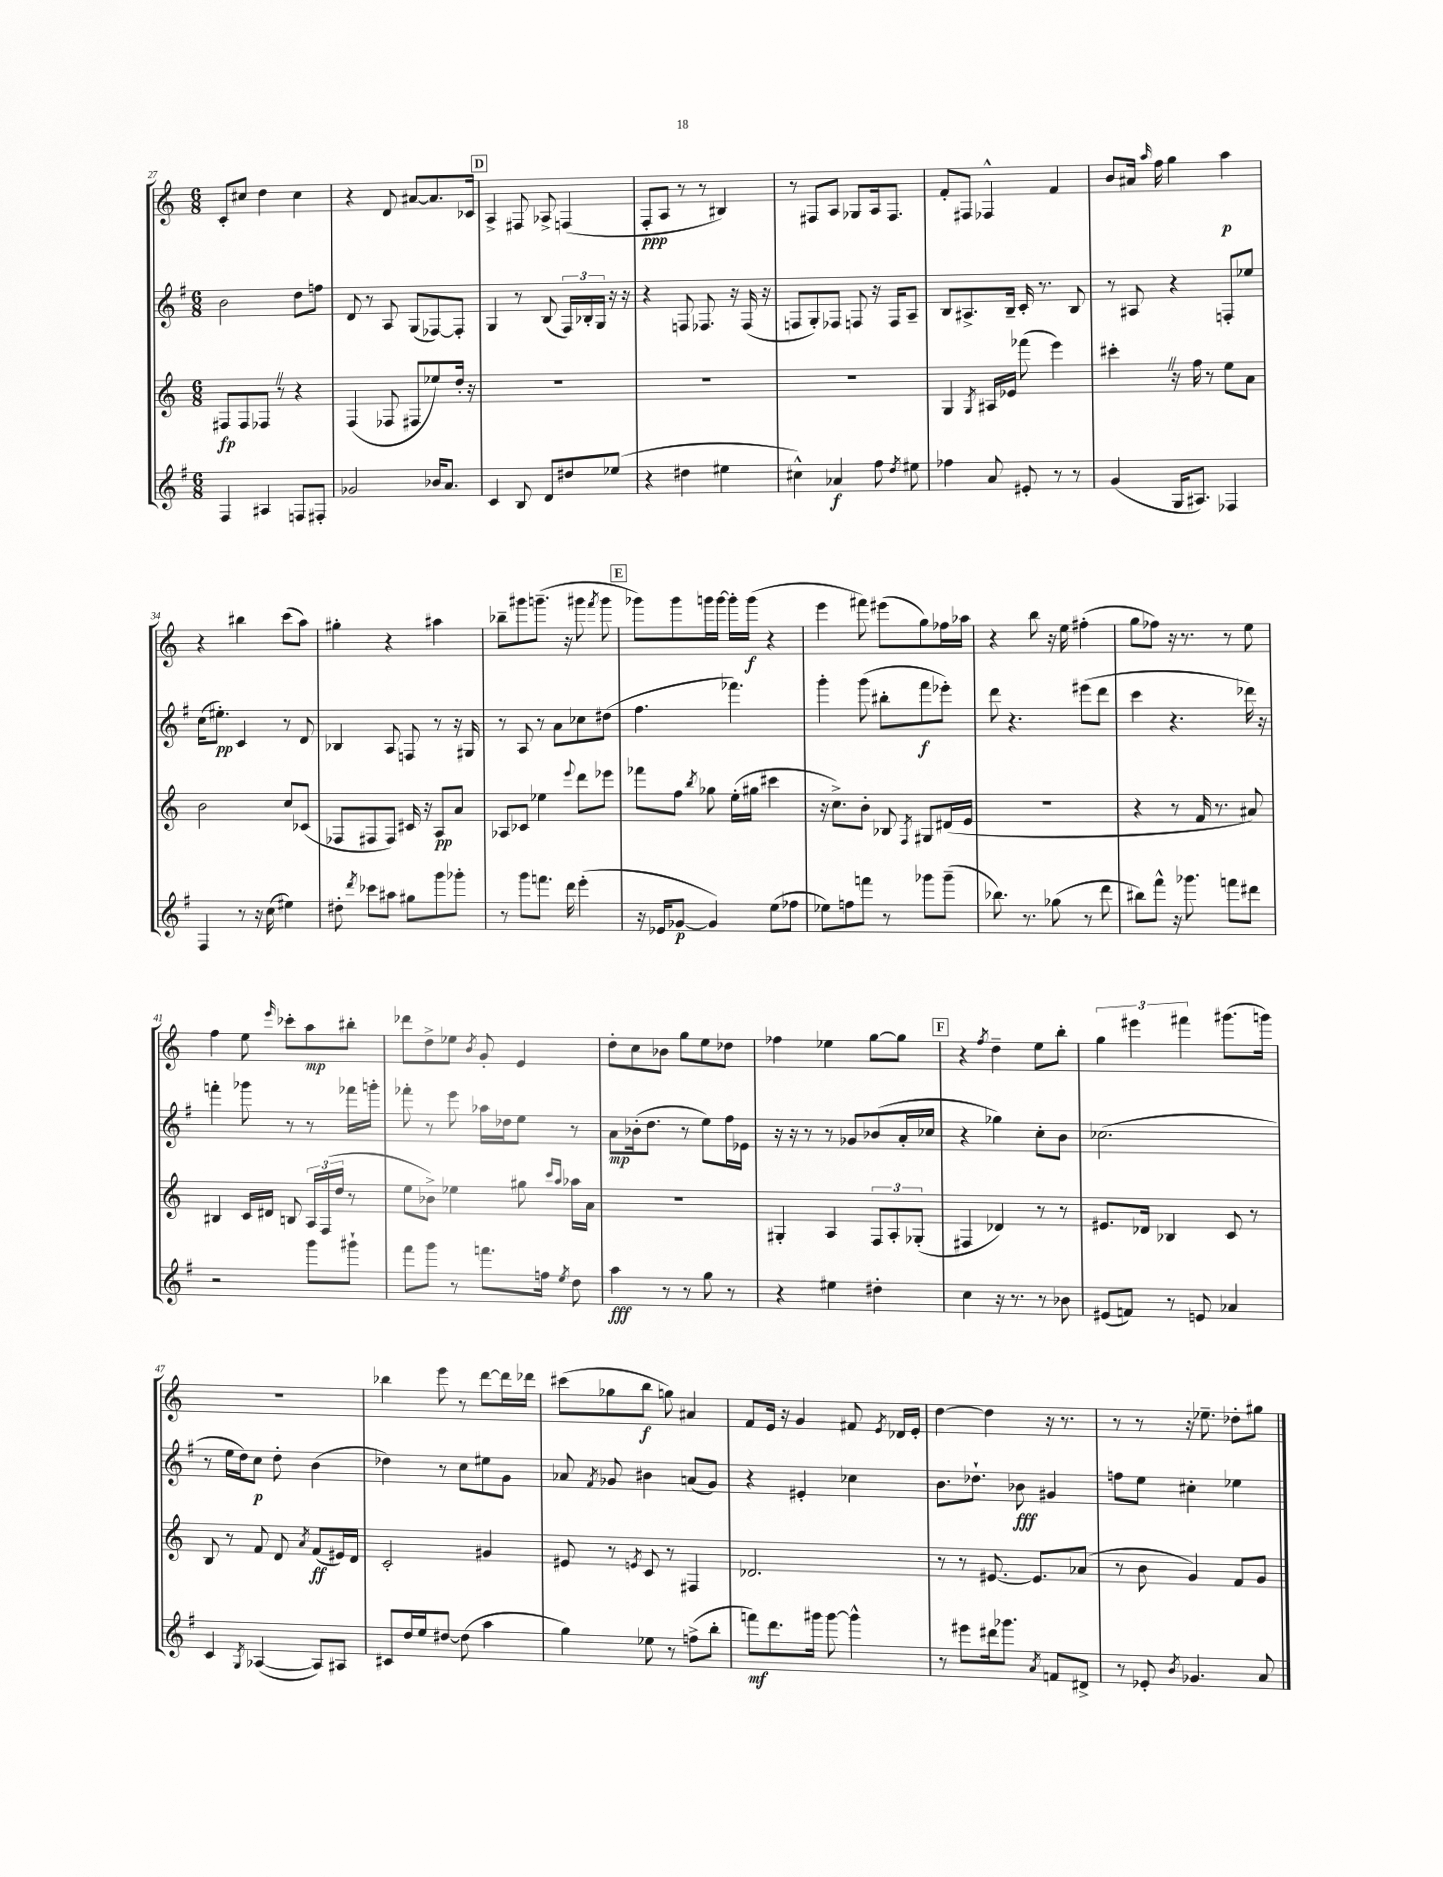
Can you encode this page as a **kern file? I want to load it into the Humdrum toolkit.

**kern	**kern	**kern	**kern
*staff4	*staff3	*staff2	*staff1
*clefG2	*clefG2	*clefG2	*clefG2
*k[f#]	*k[]	*k[f#]	*k[]
*M6/8	*M6/8	*M6/8	*M6/8
4F#	8F#	2b	8c'
.	8F#	.	8cc#
4A#	8F-	.	4dd
.	8r	.	.
8F	4r	8dd	4cc#
8F#'	.	8ff	.
=	=	=	=
2g-	(4F	8d	4r
.	.	8r	.
.	8F-	8A	8d
.	8F#	(8G	[8a#
16b-	8ee-)	[8F-)	8.a#]
8.a	.	.	.
.	16dd'	8F-']	.
.	16r	.	16c-
=	=	=	=
4c	2.r	4G	4A^
8B	.	8r	8F#
8d	.	(8B	8A-^
8dd#	.	24F#)	(4F
.	.	24B-'	.
.	.	24G	.
(8ee-	.	16r	.
.	.	16r	.
=	=	=	=
4r	2.r	4r	8F'
.	.	.	8A
4dd#	.	8F	8r
.	.	8.F-	8r
4ee#	.	.	4B#)
.	.	16r	.
.	.	(16F-	.
.	.	16r	.
=	=	=	=
4cc#^^)	2.r	8F	8r
.	.	8G')	8F#
4a-	.	8F-	8A
.	.	8F	8G-
8ff#	.	16r	16A
.	.	16F	8.F#
8qdd	.	.	.
8ee#	.	8A~	.
=	=	=	=
4ff-	4G	8B	8f'
.	.	8.A#^	8F#
.	8qG	.	.
8a	16A#	.	4F-^^
.	16e-	16B~	.
8e#'	(8fff-	16c'	.
.	.	8.r	.
8r	4eee)	.	4f
8r	.	8B	.
=	=	=	=
(4g	4ccc#'	8r	8b
.	.	8A#	16a#
.	.	.	16qqaa
.	.	.	16ff
16G	16r	4r	4gg
8.A#)	16ff	.	.
.	8r	.	.
4F-	8ee	8F'	4aa
.	8a	8ee-	.
=	=	=	=
4F#	2b	(16cc	4r
.	.	8.ee#')	.
8r	.	4c	4bb#
16r	.	.	.
(16cc	.	.	.
4ee#)	8cc	8r	(8ccc
.	(8c-	8d	8aa)
=	=	=	=
8dd#'	8F-	4B-	4gg#'
8qddd	.	.	.
8ccc-	8F#	.	.
8aa#	8F#)	8A	4r
8gg#	16c#	8F	.
.	16r	.	.
8ggg	8A	8r	4aa#
8ggg-'	8a	16r	.
.	.	16G#	.
=	=	=	=
8r	8A-	8r	8bb-~
8ggg	8c-	8A	8ggg#
8.fff	4ee-	8r	(8.ggg~
.	.	8a	.
16ddd	.	.	16r
.	8qqeee	.	.
(4eee'	8ddd	8cc-	8ggg#
.	.	.	8qfff
.	8eee-	(8dd#	8ggg#
=	=	=	=
16r	8fff-	4.ff#	8ggg-)
16e-	.	.	.
[8g-	8ff	.	8ggg-
.	8qbb	.	.
4g-])	8gg-	.	16ggg
.	.	.	[16ggg
.	(16ee'	4.fff-)	16ggg']
.	16gg#	.	(16ggg
(8ee	4ccc#	.	4r
8ff-	.	.	.
=	=	=	=
8ee-)	16r	4ggg'	4eee
.	8.cc^)	.	.
8ff	.	.	.
8fff	8b'	(8ggg	8fff#)
8r	8B-	8bb#'	(8eee#
.	8qF	.	.
8ggg-	8G#	8fff#	8gg)
(8ggg-~	(16d#	8eee-')	16ff-
.	16e	.	16aa-
=	=	=	=
8.bb-)	2.r	8ddd	4r
.	.	4.r	.
8.r	.	.	.
.	.	.	8bb
(8gg-	.	.	16r
.	.	.	16ee
8r	.	(8eee#	(4ff#'
8ddd	.	8ddd	.
=	=	=	=
8bb#)	4r	4ccc	8gg
8fff#^^	.	.	8ff-)
16r	8r	4.r	16r
8.ggg-	.	.	8.r
.	16f	.	.
.	8.r	.	.
8fff	.	.	8r
8ddd#	8a#)	16ddd-)	8ee
.	.	16r	.
=	=	=	=
2r	4B#	4fff'	4ff
.	16c	8ggg-	8ee
.	16d#	.	.
.	.	.	16qqeee
.	8B	8r	8ccc-'
8ggg	24A	8r	8aa
.	(24F	.	.
.	24dd	.	.
8ggg#`	8r	16fff-	8bb#'
.	.	16ggg'	.
=	=	=	=
8fff#	8ee	8fff-'	8ddd-
8ggg	8b-^)	8r	8dd^
8r	4ee-	8eee	8ee-
.	.	.	8qb
8.fff	.	16aa-	8g'
.	.	16dd-	.
.	8gg#	8ee	4e
16ff	.	.	.
.	16qqccc	.	.
8qee	16qqaa	.	.
8dd	16aa-	8r	.
.	16a	.	.
=	=	=	=
4aa	2.r	8a	8dd'
.	.	(16b-'	8cc
.	.	8.dd	.
8r	.	.	8b-
8r	.	8r	8gg
8gg	.	8ee)	8ee
8r	.	16ff#	8dd-
.	.	16e-	.
=	=	=	=
4r	4G#'	16r	4ff-
.	.	16r	.
.	.	8r	.
4ee#	4A	8r	4ee-
.	.	8g-	.
4dd#'	12F	(8b-	[8gg
.	12A'	.	.
.	.	16a'	8gg]
.	(12G-'	.	.
.	.	16cc-	.
=	=	=	=
4cc	4F#	4r	4r
.	.	.	8qff
16r	4d-)	4gg-)	4dd~
8.r	.	.	.
8r	8r	8cc'	8ee
8b-	8r	8b	8bb'
=	=	=	=
(8e#	8.e#	(2.cc-	6gg
8f)	.	.	.
.	.	.	6eee#
.	16d-	.	.
8r	4B-	.	.
.	.	.	6fff#
8e	.	.	.
4a-	8c	.	(8.ggg#
.	8r	.	.
.	.	.	16ggg)
=	=	=	=
4c	8B	8r	2.r
.	8r	16ee	.
.	.	16dd)	.
8qG	.	.	.
([4A-	8f	8cc	.
.	8d	8dd'	.
.	8qa	.	.
8A-])	(8f	(4b	.
8A#	16e#)	.	.
.	16d	.	.
=	=	=	=
8c#	2c'	4dd-)	4bb-
16dd	.	.	.
16ee	.	.	.
[8dd#	.	8r	8eee
(8dd#]	.	8cc	8r
4aa	4g#	8ee#	[8ddd
.	.	8g	16ddd]
.	.	.	16ddd-
=	=	=	=
4gg)	8e#	8a-	(8ccc#
.	.	8qf#	.
.	8r	8g-	8gg-
.	8qe	.	.
8ee-	8c	4b#	8bb
8r	8r	.	8gg)
(8ff^	4F#	(8a	4a#
8bb'	.	8g-)	.
=	=	=	=
8fff)	2.d-	4r	8f
8.ddd	.	.	16e
.	.	.	16r
.	.	4e#'	4g
16ggg#	.	.	.
[8ggg#	.	.	.
4ggg#^^]	.	4cc-	8f#
.	.	.	8qe
.	.	.	16d-
.	.	.	16e'
=	=	=	=
8r	8r	8.b	[4dd
8eee#	8r	.	.
.	.	8.dd-`	.
16ddd#	[8.e#	.	4dd]
8.ggg-	.	.	.
.	.	8b-	.
.	8.e#]	.	.
8qa	.	.	.
8f	.	4g#	16r
.	.	.	8.r
8d#^	(8a-	.	.
=	=	=	=
8r	8r	8ff	8r
8e-'	8b	8ee	8r
8qb	.	.	.
4.g-	4g)	4cc#'	16r
.	.	.	8.ee-~
.	8f	4ee-	8dd-'
8a	8g	.	8gg#
==	==	==	==
*-	*-	*-	*-
